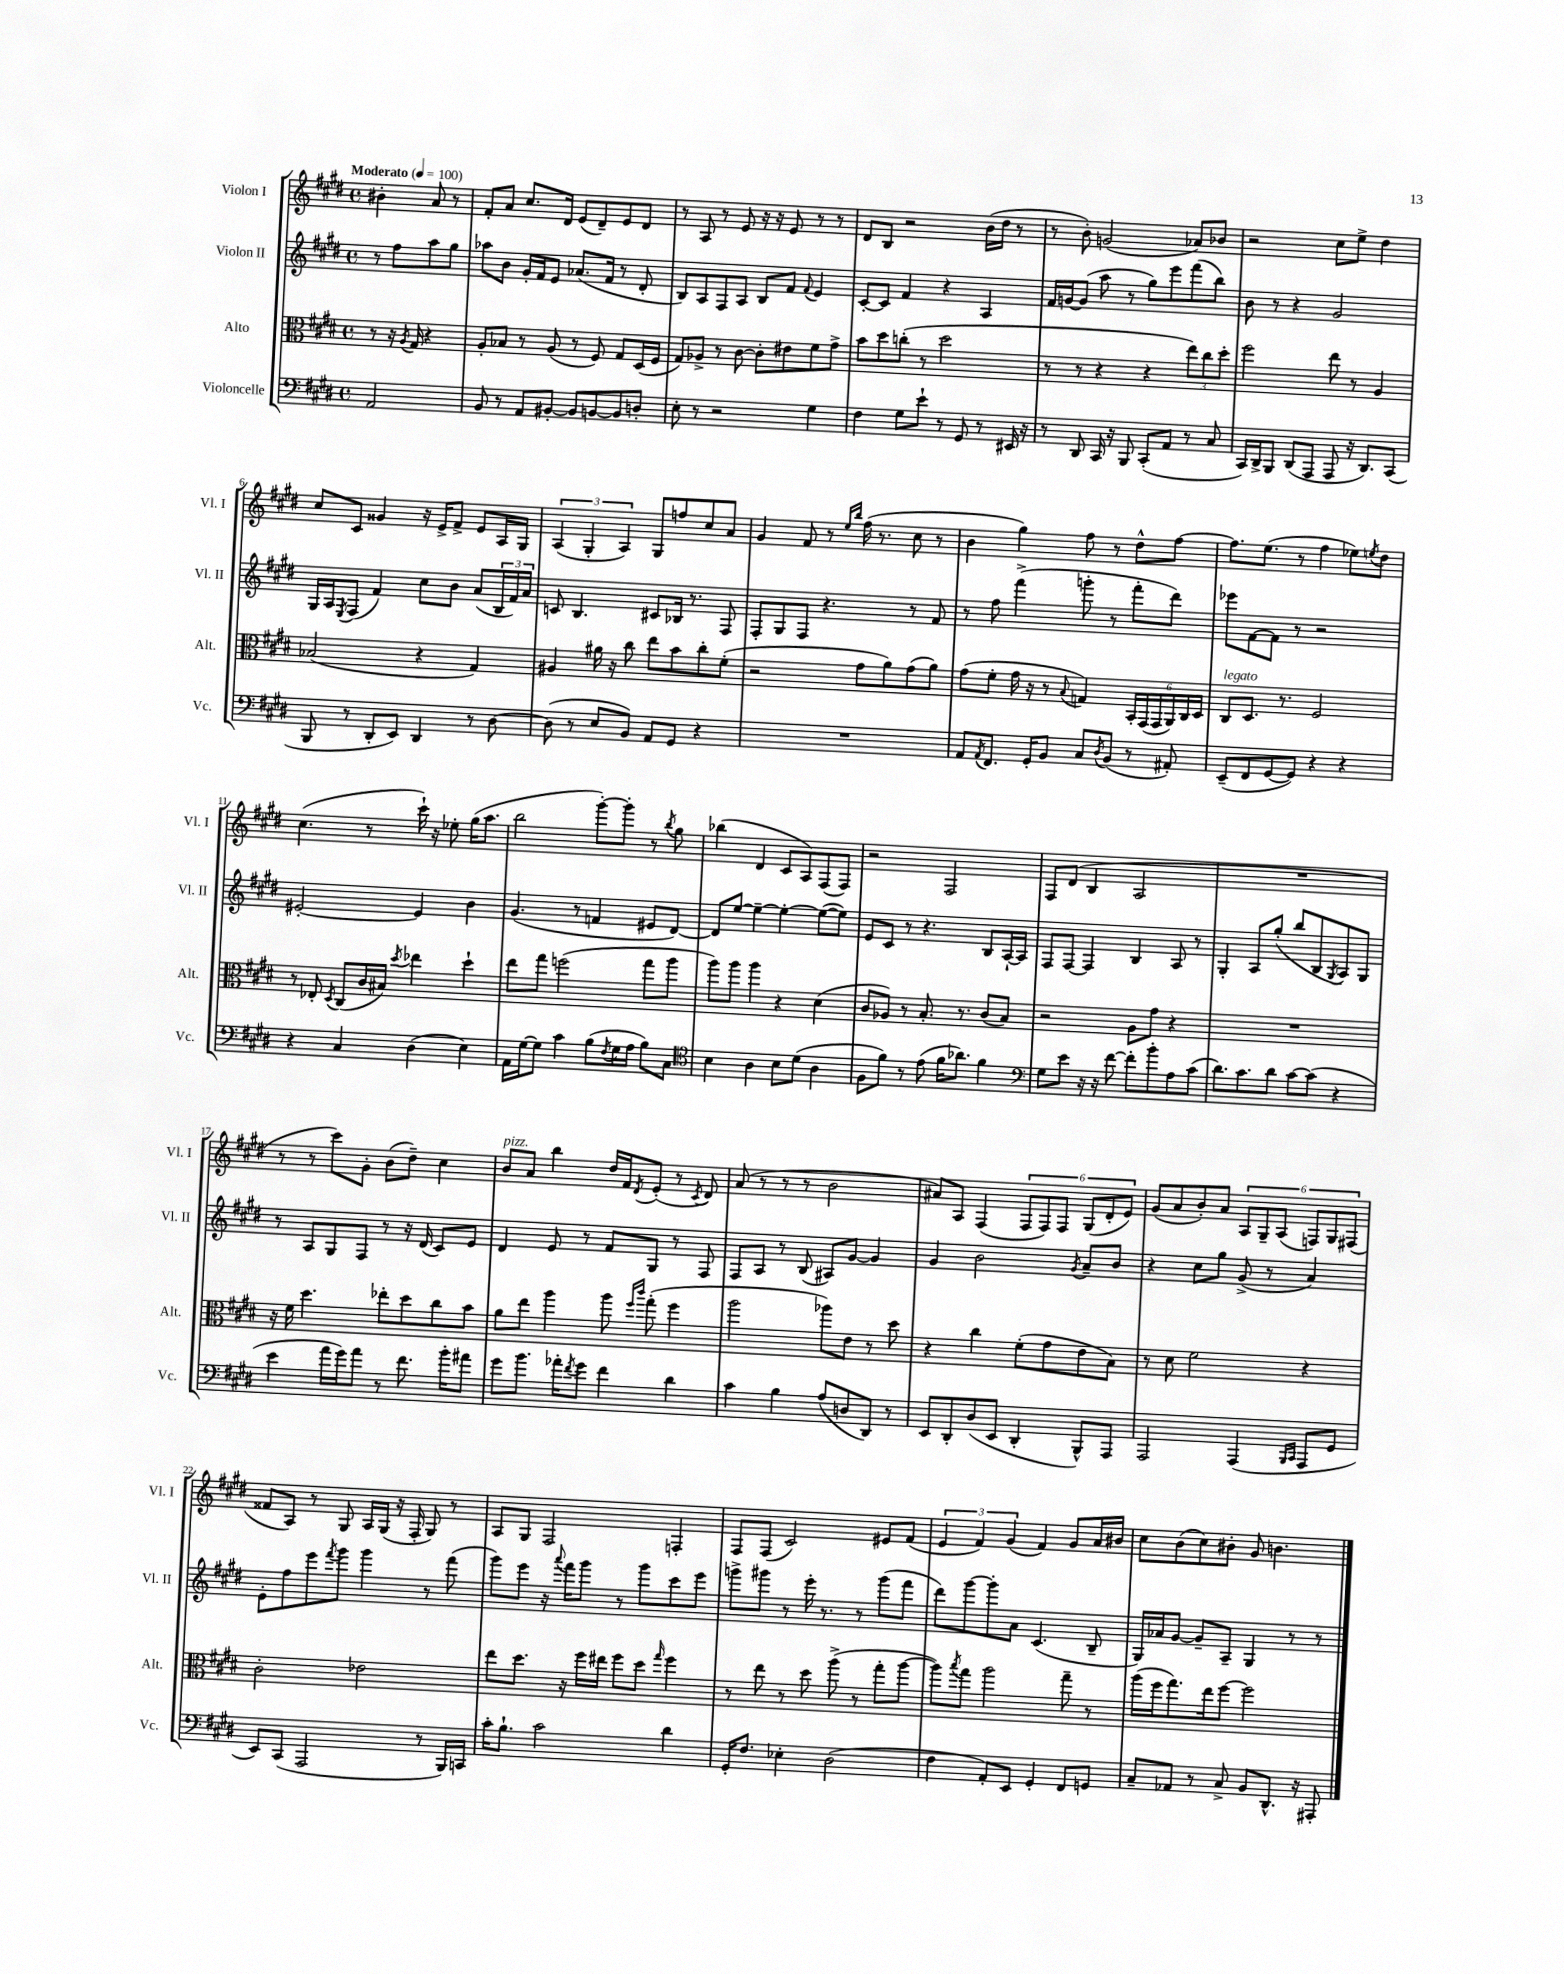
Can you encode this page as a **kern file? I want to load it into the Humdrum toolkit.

**kern	**kern	**kern	**kern
*staff4	*staff3	*staff2	*staff1
*clefF4	*clefC3	*clefG2	*clefG2
*k[f#c#g#d#]	*k[f#c#g#d#]	*k[f#c#g#d#]	*k[f#c#g#d#]
*M4/4	*M4/4	*M4/4	*M4/4
*met(c)	*met(c)	*met(c)	*met(c)
*MM100	*MM100	*MM100	*MM100
2AA/	8r	8r	4b#'\
.	16r	8ff#\L	.
.	8qA/	.	.
.	16G#/	.	.
.	4r	8aa\	8a/
.	.	8gg#\J	8r
=	=	=	=
8BB/	8A'/L	8aa-\L	8f#'/L
8r	8B-/J	8b\J	8a/J
8AA/L	8r	16g#'/LL	8.cc#/L
.	.	16f#/J	.
[8BB#'/J	(8A/	8e/J	.
.	.	.	16d#/Jk
8BB#/]L	8r	(8.a-/L	(8e/L
[8BB/	8F#/)	.	8d#~/)
.	.	16f#/Jk	.
8BB/]	8G#/L	8r	8e/
8D'/J	(16D#/L	8d#'/	8d#/J
.	16F#/JJ	.	.
=	=	=	=
8E'\	8G#/L)	8B/L)	8r
8r	8A-^/J	8A/	8A/
2r	8r	8F#/	8r
.	[8c#\	8A/J	8e/
.	8c#'\]L	8B/L	16r
.	.	.	16r
.	8e#\	8f#/J	8e/
.	.	8qqf#/	.
4G#\	8f#\	4e/	8r
.	8g#^\J	.	8r
=	=	=	=
4F#\	8b\L	[8c#'/L	8d#/L
.	8dd#\	8c#/]J	8B/J
8G#\L	(8cc'\J	4f#/	2r
8e`\J	8r	.	.
8r	2dd#\	4r	.
8GG#/	.	.	.
8r	.	4A/	(16b\LL
.	.	.	16dd#\JJ
16EE#/	.	.	8r
16r	.	.	.
=	=	=	=
8r	8r	16f#/LL	8r
.	.	[16g/J	.
8DD#/	8r	(8g/]J	8b'\)
16CC#/	4r	8aa\	(2g/
16r	.	.	.
8BBB/	.	8r	.
(8CC#'/L	4r	8gg#\L)	.
8AA/J	.	8eee\	.
8r	12ee\L)	(8fff#\	8a-/L)
.	12cc#\	.	.
8C#/	.	8bb\J)	8b-/J
.	12dd#'\J	.	.
=	=	=	=
16CC#/LL)	2ff#\	8b\	2r
16DD#^/J	.	.	.
8BBB/J	.	8r	.
(8DD#/L	.	4r	.
8AAA/J	.	.	.
8AAA/	8ee\	2g#/	8cc#\L
16r	8r	.	8ee^\J
8.DD#/L)	.	.	.
.	4A/	.	4dd#\
(8CC#/J	.	.	.
=	=	=	=
8BBB/	(2B-/	16G#/LL	8cc#/L
.	.	16A/J	.
.	.	8qE/	.
8r	.	(8F#/J	8c#/J
8DD#'/L	.	4f#/)	4g##/
8EE/J)	.	.	.
4DD#/	4r	8cc#\L	16r
.	.	.	16e^/LK
.	.	8b\J	8f#^/J
8r	4G#/)	(8a/L	8e/L
[8D#\	.	24B/L	16A/L
.	.	24f#/)	.
.	.	.	16G#/JJ
.	.	24a/JJ	.
=	=	=	=
(8D#\]	4A#/	8c/	(6A/
8r	.	4.B/	.
.	.	.	6G#'/
8E/L	16a#\	.	.
.	16r	.	.
.	.	.	6A/)
8BB/J)	8cc#\	.	.
8AA/L	8ee\L	8c#/L	8G#/L
8GG#/J	8b\	16B-/Jk	8ff/
.	.	8.r	.
4r	8cc#'\	.	8cc#/
.	(8f#'\J	8F#/	8a/J
=	=	=	=
1r	2r	8F#'/L	4g#/
.	.	8G#/	.
.	.	8F#/J	8f#/
.	.	4.r	8r
.	.	.	16qqee/LL
.	.	.	16qqbb/JJ
.	8g#\L	.	(16ff#\
.	.	.	8.r
.	8a\)	.	.
.	(8g#\	8r	8cc#\
.	8a\J)	8f#/	8r
=	=	=	=
8AA/L	(8g#\L	8r	4b\
8qAA/	.	.	.
8.FF#/J	8f#'\J	8ff#\	.
.	16g#\	(4fff#^\	4gg#\)
16GG#'/LK	16r	.	.
8BB/J	8r	.	.
.	8qqB/	.	.
8C#/L	4G/)	8ggg'\	8ff#\
8qD#/	.	.	.
(8BB/J	.	8r	8r
8r	24BB'/LL	8fff#'\L	8dd#^^\L
.	(24GG#/	.	.
.	24GG#/	.	.
8AA#'/)	24AA/)	8ddd#\J)	[8ff#\J
.	24C#/	.	.
.	24D#/JJ	.	.
=	=	=	=
(8EE~/L	8C#/L	8eee-\L	8.ff#\]L
8FF#/	8.D#/J	[8f#\	.
.	.	.	(8.ee\J
[8GG#/	.	8f#\]J	.
.	8.r	.	.
8GG#/]J)	.	8r	8r
4r	2F#/	2r	4ff#\
4r	.	.	8ee-\L)
.	.	.	8qee/
.	.	.	8dd#\J
=	=	=	=
4r	8r	[2e#'/	(4.cc#\
.	8E-'/	.	.
.	8qD#/	.	.
4C#/	(8C#/L	.	.
.	16c#/L	.	8r
.	16B#/JJ)	.	.
.	8qdd#/	.	.
(4D#\	4ee-\	4e#/]	16ccc#`\)
.	.	.	16r
.	.	.	8ee-'\
4E\)	4dd#`\	4b\	(16gg#\LK
.	.	.	8.aa\J
=	=	=	=
16AA\LL	8ee\L	(4.g#/	2bb\
[16G#\J	.	.	.
8G#\]J	8gg#\J	.	.
4c#\	(2ff\	.	.
.	.	8r	.
(8B\L	.	4f/	[8ggg#'\L)
8qF#/	.	.	.
16G#\L	.	.	8ggg#'\]J
16A\JJ	.	.	.
8B\L)	8gg#\L	8e#/L	8r
.	.	.	8qbb/
8C#\J	8aa\J	[8d#/J)	8gg#\
=	=	=	=
*clefC4	*	*	*
4B\	8aa\L)	8d#/]L	(4bb-\
.	8aa\J	[8ee/J	.
4A\	4aa\	4ee~\_	4d#/
8B\L	4r	4ee'\_	8c#/L
(8d#\J	.	.	8A/)
4A\	(4d#\	(8ee\_L	(8F#/
.	.	8ee\]J)	8F#/J)
=	=	=	=
8F#\L	8c#/L	8e/L	2r
8f#\J)	8A-/J)	8c#/J	.
8r	8r	8r	.
(8e\	8.B'/	4.r	.
16f#\LK	.	.	2F#/
8.a-\J)	8.r	.	.
4f#\	(8c#/L	8B/L	.
.	8B/J)	[16A`/L	.
.	.	16A/]JJ	.
=	=	=	=
*clefF4	*	*	*
8G#\L	2r	8F#/L	8F#/L
8e\J	.	[8F#/J	(8d#/J
16r	.	4F#/]	4B/
16r	.	.	.
[8f#\	.	.	.
8f#'\]L	8A\L	4B/	2A/
8b'\	8g#\J	.	.
8A\	4r	8A/	.
(8c#\J	.	8r	.
=	=	=	=
8.d#\L)	1r	4G#'/	1r
8.c#\	.	.	.
.	.	8A/L	.
8d#\J	.	(8gg#'/J	.
[8c#\L	.	8bb/L	.
(8c#\]J	.	8B/	.
.	.	8qG#/	.
4r	.	8A/)	.
.	.	8G#/J	.
=	=	=	=
4e\	16r	8r	8r
.	16f#\	.	.
.	4.dd#\	8A/L	8r
16a\LL	.	8G#/	8ccc#\L)
16g#\J)	.	.	.
8a\J	.	8F#/J	8g#'\J
8r	8ee-'\L	8r	(8b\L
8.f#\	8dd#\	16r	8dd#~\J)
.	.	(16d#/	.
.	8cc#\	8c#/L)	4cc#\
16b'\LK	.	.	.
8a#\J	8b\J	8e/J	.
=	=	=	=
8g#\L	8a\L	4d#/	8b/L
8.b\J	8ee\J	.	8a/J
.	4aa\	8e/	4bb\
16a-'\LK	.	.	.
8qf#/	.	.	.
8g#\J	.	8r	.
4f#\	8aa\	8f#/L	16dd#/LL
.	.	.	16f#/J
.	16qqff#/LL	.	.
.	16qqccc#/JJ	.	8qd#/
.	(8gg#'\	8G#/J	(8e'/J
4d#\	4ff#\	8r	8r
.	.	.	8qc#/
.	.	8F#/	8d#/)
=	=	=	=
4c#\	2aa\	8F#/L	(8a/
.	.	8A/J	8r
4B\	.	8r	8r
.	.	(8B/	8r
(8A/L	8aa-\L)	8A#/L)	2b\
8D/	8e\J	[8g#/J	.
8DD#/J)	8r	4g#/]	.
8r	8dd#\	.	.
=	=	=	=
8EE/L	4r	4g#/	8a#/L)
8DD#'/	.	.	8A/J
(8D#/	4cc#\	2b\	(4F#/
8EE/J	.	.	.
4DD#'/	(8f#'\L	.	12F#/L
.	.	.	12F#/)
.	8g#\	.	.
.	.	.	12F#/J
.	.	8qg#/	.
8BBB^^/L)	8e\	8a~/L	(12G#/L
.	.	.	12d#'/
8AAA/J	8B\J)	8b/J	.
.	.	.	12e/J)
=	=	=	=
2AAA/	8r	4r	(8g#/L
.	8d#\	.	8a/
.	2f#\	8cc#\L	8b'/)
.	.	8gg#\J	8a/J
(4AAA/	.	(8g#^/	12A/L
.	.	.	12G#~/
.	.	8r	.
.	.	.	(12A/J
16qqBBB/LL	.	.	.
16qqCC#/JJ	.	.	.
8AAA/L	4r	4a/)	12F/L)
.	.	.	12G#/
8GG#/J	.	.	.
.	.	.	(12F#/J
=	=	=	=
8EE/L)	2c#'\	8e'\L	8f##/L
(8CC#/J	.	8ff#\	8A/J)
2AAA/	.	8eee\	8r
.	.	8qfff#/	.
.	.	8ggg#\J	8G#/
.	2e-\	4ggg#\	16A/LL
.	.	.	(16G#/JJ
.	.	.	16r
.	.	.	16F#'/
8r	.	8r	8G#/)
16BBB/LL)	.	(8fff#\	8r
16CC/JJ	.	.	.
=	=	=	=
16c#'\LK	8ee\L	8ggg#\L)	8A/L
8.B`\J	.	.	.
.	8.dd#\J	8eee\J	8G#/J
2c#\	.	16r	2F#/
.	.	8qqaaa/	.
.	16r	16fff#\LK	.
.	16ff#\LL	8ggg#\J	.
.	16ee#\JJ	.	.
.	8ff#\L	8r	.
.	8dd#\J	8ggg#\L	.
.	16qqgg#/	.	.
4d#\	4ff#\	8ccc#\	4F'/
.	.	8eee\J	.
=	=	=	=
16GG#'/LK	8r	8ggg^\L	8F#/L
8.F#/J	.	.	.
.	8ee\	8ggg#\J	(8F#/J
4E-'\	8r	8r	2c#/)
.	8dd#\	16eee'\	.
.	.	8.r	.
(2D#\	(8aa^\	.	.
.	8r	8r	.
.	8gg#'\L	(8ggg#\L	8e#/L
.	[8aa\J	8fff#\J	(8f#/J
=	=	=	=
4F#\	8aa\]L)	8ddd#\L)	6e/
.	8qbb/	.	.
.	8gg#\J	[8ggg#\	.
.	.	.	6f#/)
8AA'/L)	2aa\	8ggg#'\]	.
.	.	.	(6g#/
8EE/J	.	8a\J	.
4GG#'/	.	(4.c#/	4f#/)
8FF#/L	8gg#~\	.	8g#/L
8GG/J	8r	8B~/	16a/L
.	.	.	16b#/JJ
=	=	=	=
8C#~/L	(16aa\LL	16G#/LL)	8cc#\L
.	16ff#\J	16a-/J	.
8AA-/J	8.gg#\)	[8g#/J	(8b\
8r	.	8g#~/]L	8cc#\)
.	16ee\k	.	.
8C#^/	[8ff#\J	8A~/J	8b#'\J
8BB/L	2ff#\]	4G#/	8g#/
8.DD#^^/J	.	.	4.b\
.	.	8r	.
16r	.	.	.
8AAA#'/	.	8r	.
==	==	==	==
*-	*-	*-	*-
